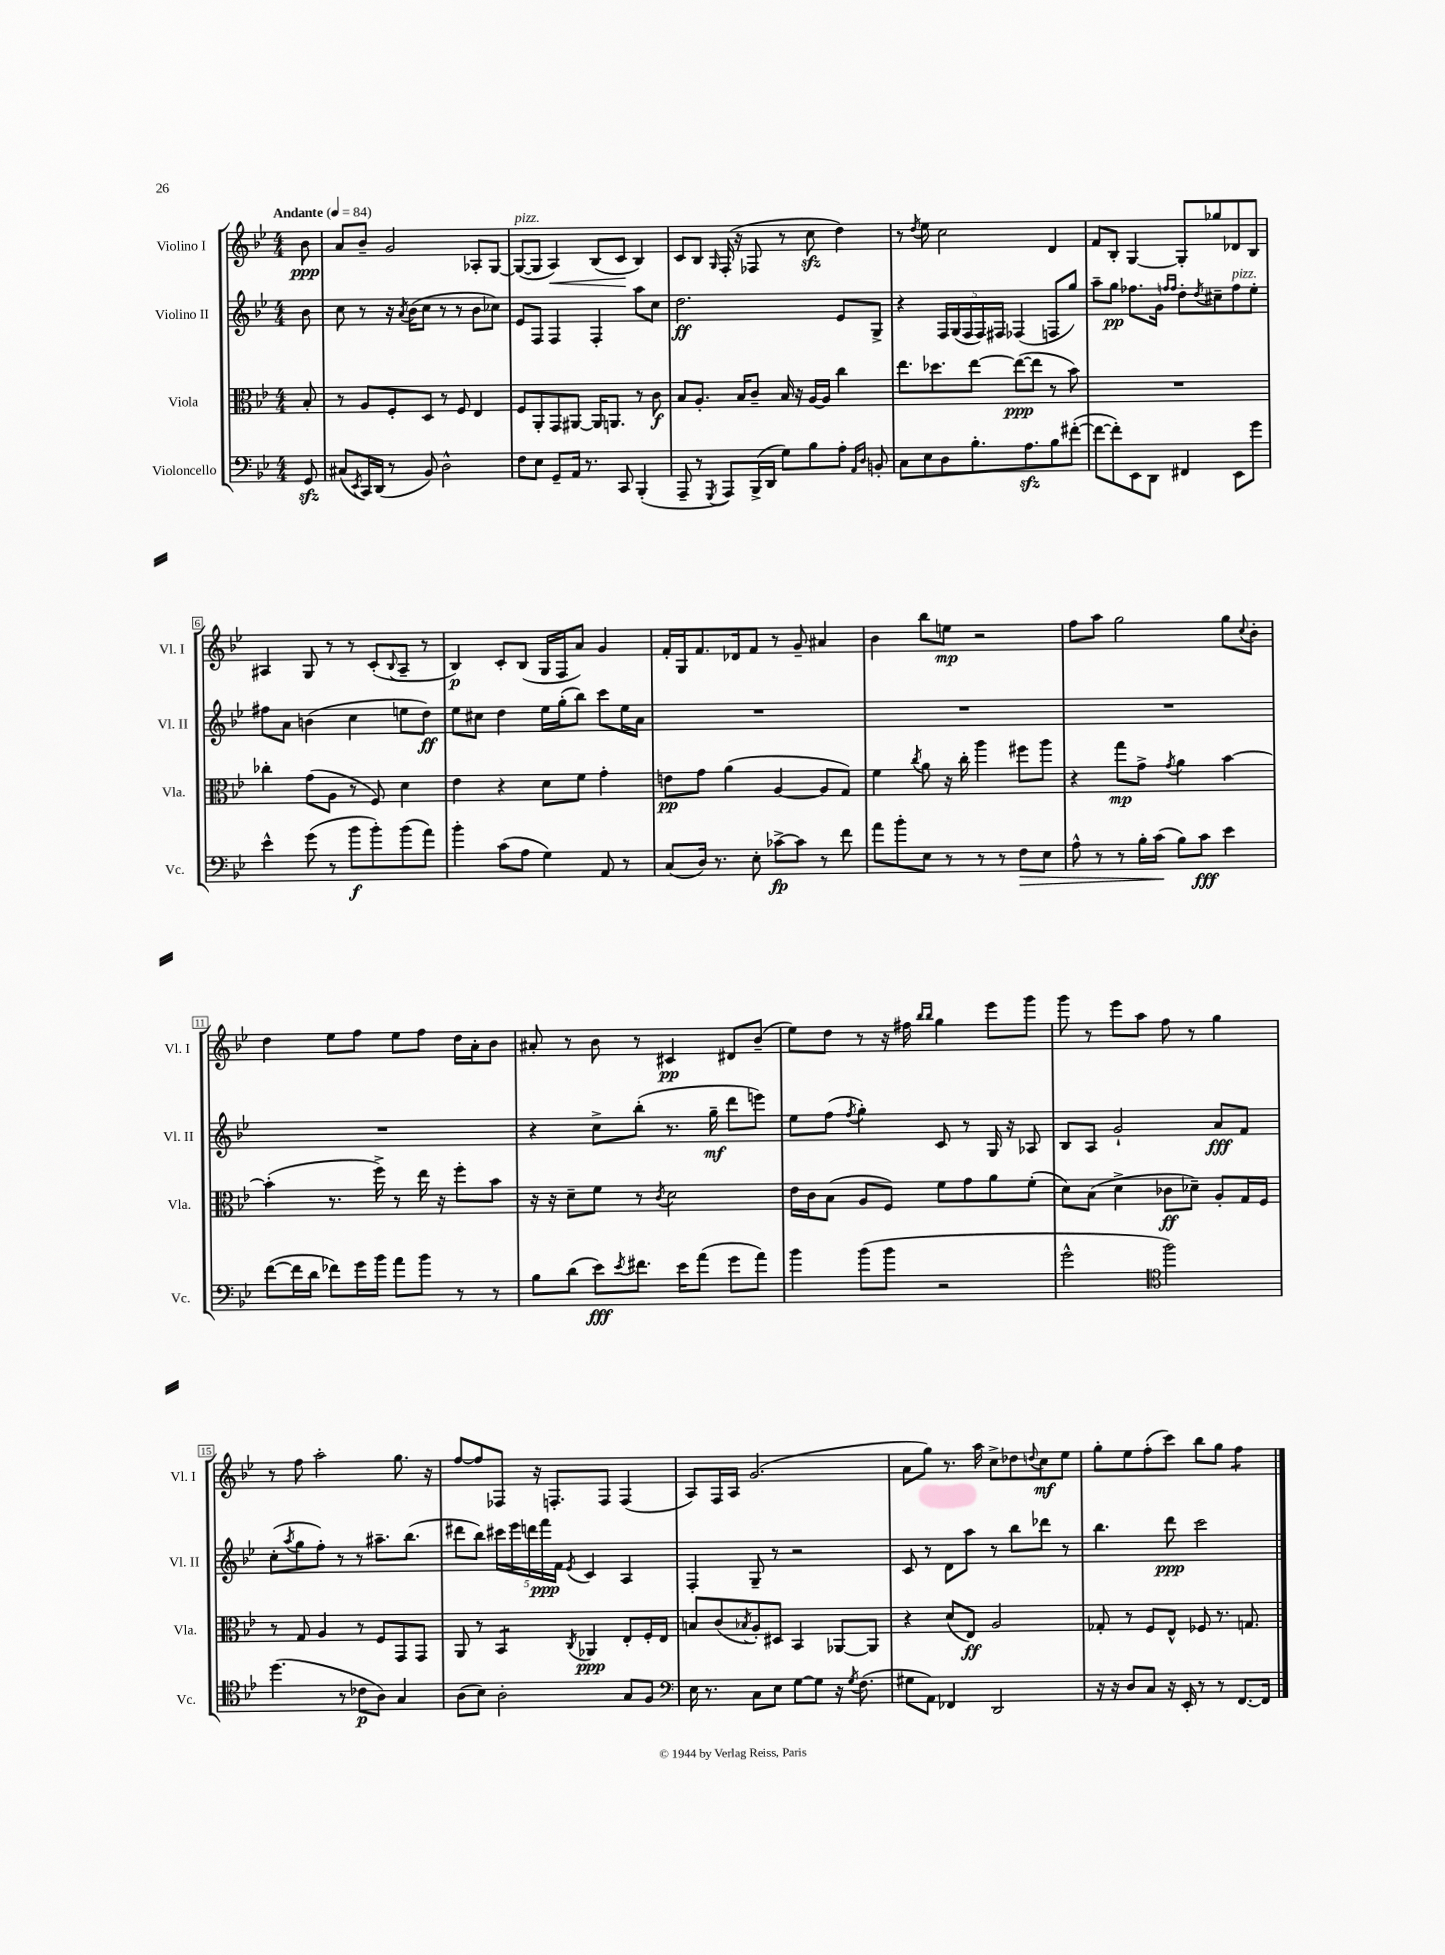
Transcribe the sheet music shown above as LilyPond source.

<<
\new StaffGroup <<
\new Staff = "s0" \with { instrumentName = "Violino I" shortInstrumentName = "Vl. I" } {
    \clef treble \key bes \major \numericTimeSignature \time 4/4 \partial 8 \tempo "Andante" 4 = 84
    bes'8\ppp |
    a'8 bes'8-- g'2 aes8-. g8~ |
    g8~^\markup { \italic "pizz." }( g8 a4\<) bes8( c'8\! bes4) |
    c'8 bes8 \grace { g16 } f16-.( r16 fes8 r8 c''8\sfz d''4) |
    r8 \acciaccatura { d''8 } ees''8 c''2 d'4 |
    f'8 bes8-. g4~ g8-. ges''8 des'8 bes8 |
    ais4 g8 r8 r8 c'8-.( \appoggiatura { bes8 } ais8-- r8 |
    bes4\p) c'8-. bes8( g16 f16 a'8) g'4 |
    f'16-. g16 f'8. des'16 f'8 r8 g'8-- ais'4 |
    bes'4 bes''8 e''8\mp r2 |
    f''8 a''8 g''2 g''8 \appoggiatura { c''8 } bes'8-. |
    d''4 ees''8 f''8 ees''8 f''8 d''16 a'16-. bes'8 |
    ais'8-. r8 bes'8 r8 cis'4\pp dis'8 bes'8--( |
    ees''8) d''8 r8 r16 fis''16 \grace { bes''16 bes''16 } g''4 ees'''8 g'''8 |
    g'''8 r8 ees'''8 a''8 f''8 r8 g''4 |
    r8 f''8 a''2-. g''8. r16 |
    f''8~ f''8 fes8 r16 f8.-. f8 f4( |
    a8) f16 a16 g'2.( |
    a'8 g''8) r8. a''16 c''8-> des''8 \appoggiatura { d''8 } c''8\mf ees''8 |
    g''8-. ees''8 f''8-.( c'''8) bes''8 g''8 f''4:8 \bar "|." |
}
\new Staff = "s1" \with { instrumentName = "Violino II" shortInstrumentName = "Vl. II" } {
    \clef treble \key bes \major \numericTimeSignature \time 4/4 \partial 8
    bes'8 |
    c''8 r8 r16 \acciaccatura { a'8 } bes'16( c''8 r8 r8 bes'8 ces''8) |
    ees'8 f8 f4 f4-. a''8 c''8 |
    d''2.\ff ees'8 g8-> |
    r4 \tuplet 5/4 { f16 g16( f16 f16) fis16 } fes4( f8 g''8) |
    a''8-- g''8\pp fes''8. g'16 \grace { f''16 f''16 } d''8-. \acciaccatura { d''8 } cis''8-- f''8^\markup { \italic "pizz." } ees''8-. |
    fis''8 a'8 b'4( c''4 e''8 d''8\ff) |
    ees''8 cis''8 d''4 ees''16 g''16-.( bes''8) c'''8 ees''16 a'16 |
    R1 |
    R1 |
    R1 |
    R1 |
    r4 c''8-> bes''8-.( r8. g''16--\mf d'''8 e'''8) |
    ees''8 f''8( \acciaccatura { f''8 } g''4-.) c'8 r8 g16 r16 aes8 |
    bes8 a8 g'2-! a'8\fff f'8 |
    c''8-.( \acciaccatura { a''8 } g''8 f''8-.) r8 r8 ais''8.-- bes''8.( |
    dis'''8 bes''8) \tuplet 5/4 { cis'''16 ees'''16 d'''16 f'''16\ppp f'16 } \acciaccatura { ees'8 } c'4 a4 |
    f4-. g8-- r8 r2 |
    c'8 r8 d'8 a''8 r8 bes''8 des'''8 r8 |
    bes''4. d'''8\ppp c'''2 \bar "|." |
}
\new Staff = "s2" \with { instrumentName = "Viola" shortInstrumentName = "Vla." } {
    \clef alto \key bes \major \numericTimeSignature \time 4/4 \partial 8
    bes8-. |
    r8 a8 f8-. d8 r8 f8 ees4 |
    f8 a,8-. g,8 ais,8~ ais,16 a,8. r8 c'8\f |
    bes8 a8.-. bes16 c'8-- bes16 r16 a16~ a16 c''4 |
    ees''8. des''8. ees''8~ ees''8~\ppp( ees''8 r8 bes'8) |
    R1 |
    ces''4-. g'8( a8 r8 f8) d'4 |
    ees'4 r4 d'8 f'8 g'4-. |
    e'8\pp g'8 a'4( a4~ a8 g8) |
    f'4 \acciaccatura { c''8 } a'8 r16 c''16-. a''4 fis''8 a''8 |
    r4 g''8\mp g'8-> \acciaccatura { g'8 } a'4 bes'4~ |
    bes'4-.( r8. f''16->) r8 ees''16 r16 f''8-. bes'8 |
    r16 r16 d'8-- f'8 r8 \acciaccatura { c'8 } d'2 |
    ees'16 c'16 bes8( a8 f8) f'8 g'8 a'8 f'8-.( |
    d'8) bes8( d'4-> ces'8\ff des'8--) a8-. g16 f16 |
    r8 g8 a4 r8 f8 g,8 g,8 |
    a,8 r8 bes,4:8 \acciaccatura { c8 } aes,4\ppp ees8-. f16-. ees16 |
    b8 c'8( \acciaccatura { bes8 } a8-.) dis8 bes,4 aes,8~ aes,8 |
    r4 d'8( ees8\ff) a2 |
    ges8-. r8 f8 ees8-^ fes8 r8. g8. \bar "|." |
}
\new Staff = "s3" \with { instrumentName = "Violoncello" shortInstrumentName = "Vc." } {
    \clef bass \key bes \major \numericTimeSignature \time 4/4 \partial 8
    g,8\sfz |
    cis8( \acciaccatura { ees,8 } c,16) d,16( r8 bes,8) d2-^ |
    f8 ees8 g,8-- a,16 r8. c,8 bes,,4-.( |
    a,,8-- r8 \acciaccatura { g,,8 } a,,8) bes,,16->( d,16 g8) bes8 a8-. \grace { a,16 d16 } b,8-. |
    c8 ees8 d8 bes8.-. a8.\sfz bes8 fis'8~-.( |
    fis'8~ fis'8-.) ees,8 d,8 fis,4 ees,8 g'8 |
    ees'4-^ g'8( r8 bes'8\f bes'8-.) bes'8( a'8) |
    bes'4-. c'8( a8 g4) a,8 r8 |
    c8( d16) r8. ees8-. ces'8~->\fp ces'8 r8 f'8 |
    a'8 bes'8-. ees8 r8 r8 r8 f8\> ees8 |
    a8-^ r8 r8 bes16-. c'16\!( bes8) c'8\fff ees'4 |
    f'8~( f'16 d'16 fes'8) g'16 bes'16 a'8 bes'8 r8 r8 |
    bes8 d'8( ees'8\fff) \acciaccatura { ees'8 } fis'8. ees'16 a'8( g'8 a'8) |
    bes'4 bes'8( bes'8 r2 |
    g'2-^ \clef tenor f''2) |
    d''4.( r8 ces'8\p a8) g4 |
    a8( bes8) a2-. g8 f8 |
    \clef bass ees16 r8. c8 ees8 g8~ g8 r16 \acciaccatura { g8 } f8.( |
    gis8 a,8) fes,4 d,2 |
    r16 r16 d8 c8 r16 ees,16-. r8 r8 f,8.~ f,16 \bar "|." |
}
>>
>>
\layout { \context { \Score \override BarNumber.stencil = #(make-stencil-boxer 0.1 0.3 ly:text-interface::print) } }
